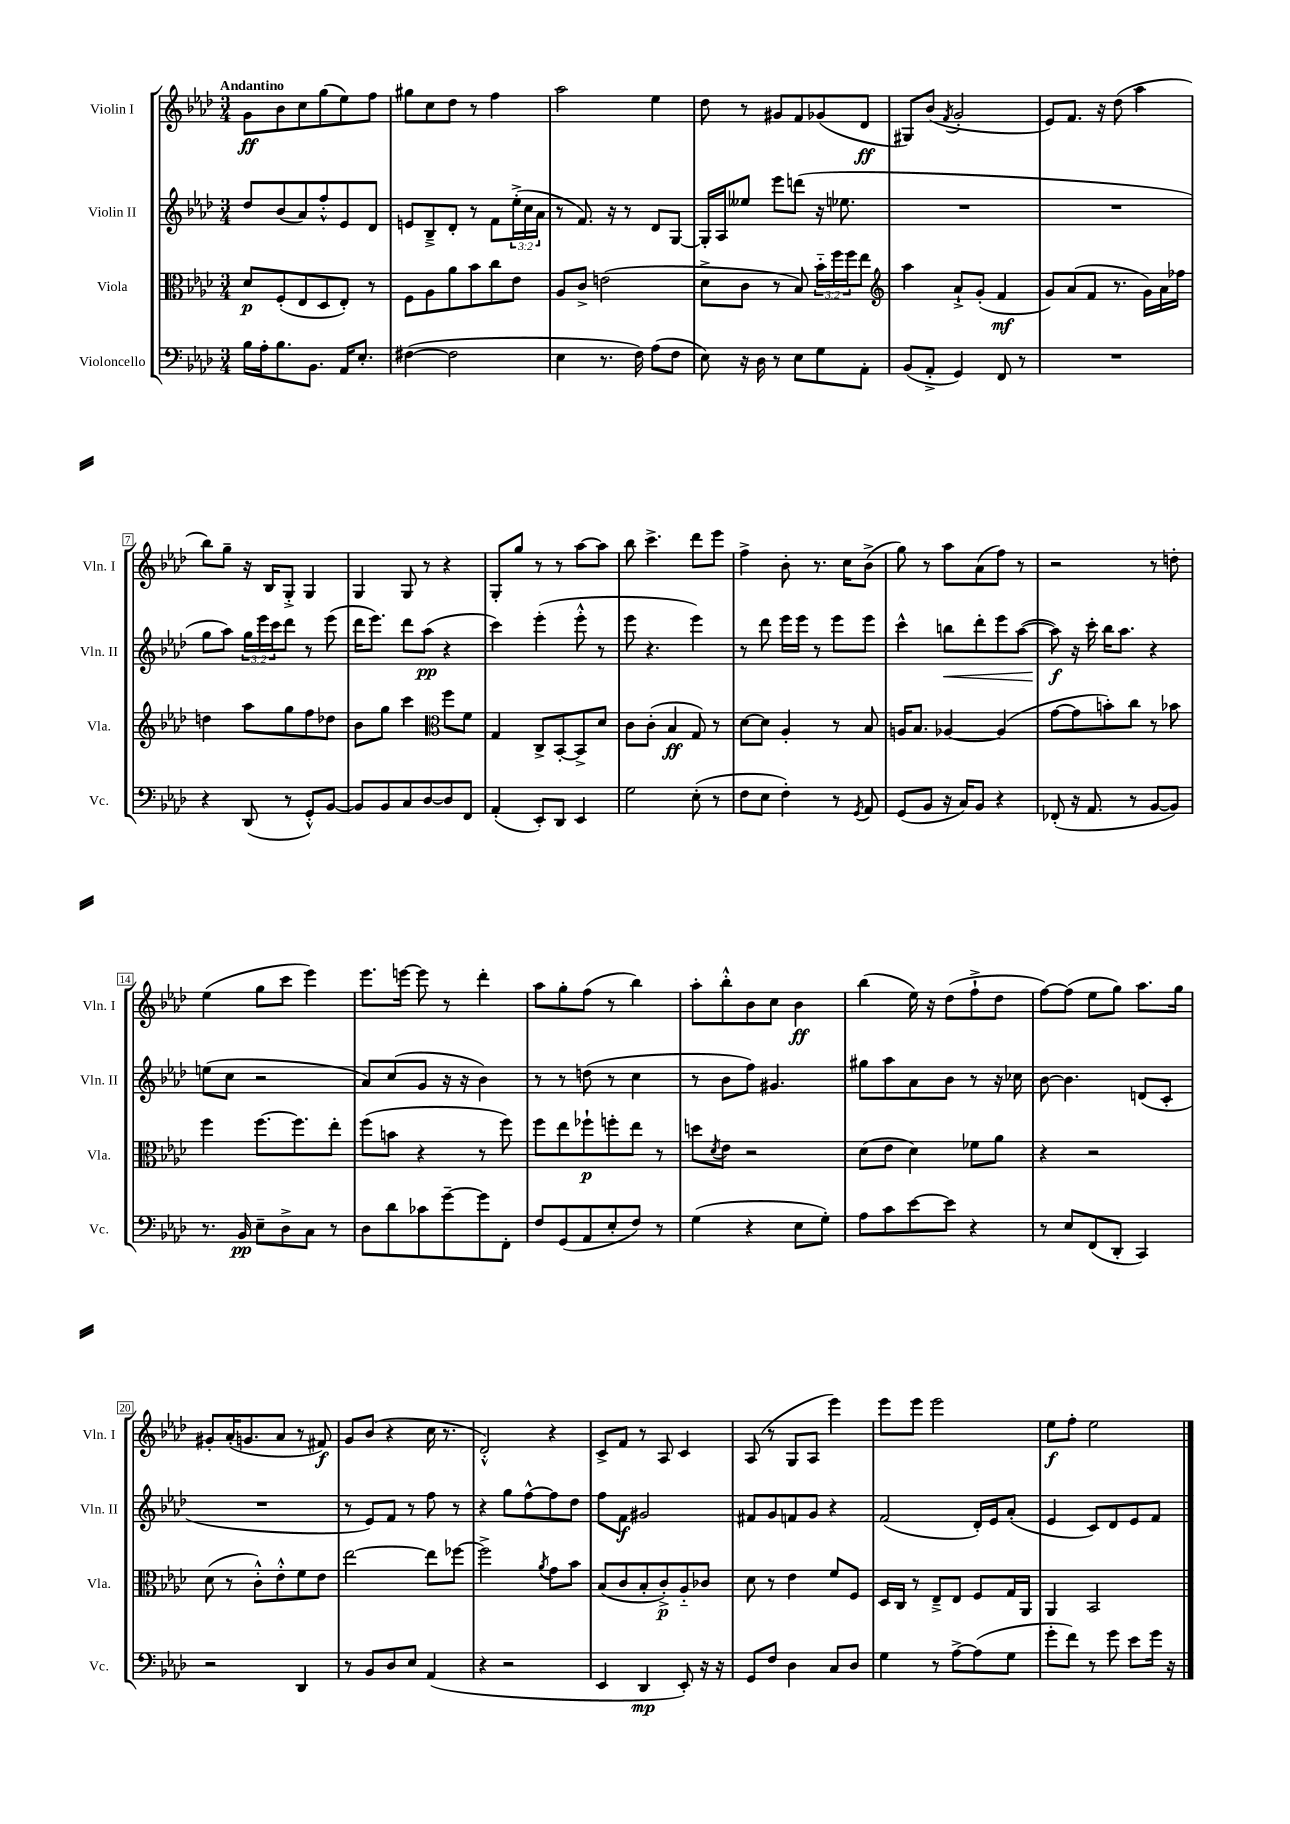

**kern	**dynam	**kern	**dynam	**kern	**dynam	**kern	**dynam
*part4	*part4	*part3	*part3	*part2	*part2	*part1	*part1
*staff4	*staff4	*staff3	*staff3	*staff2	*staff2	*staff1	*staff1
*I"Violoncello	*	*I"Viola	*	*I"Violin II	*	*I"Violin I	*
*I'Vc.	*	*I'Vla.	*	*I'Vln. II	*	*I'Vln. I	*
*clefF4	*	*clefC3	*	*clefG2	*	*clefG2	*
*k[b-e-a-d-]	*	*k[b-e-a-d-]	*	*k[b-e-a-d-]	*	*k[b-e-a-d-]	*
*M3/4	*	*M3/4	*	*M3/4	*	*M3/4	*
=1	=1	=1	=1	=1	=1	=1	=1
!	!	!	!	!	!	!LO:TX:a:B:t=Andantino	!
16B-\LL	.	8d-/L	p	8dd-/L	.	8g\L	ff
16A-'\J	.	.	.	.	.	.	.
8.B-\	.	(8F'/	.	(8b-/	.	8b-\	.
.	.	8E-/	.	8a-/)	.	8cc\	.
8.BB-\J	.	.	.	.	.	.	.
.	.	8D-/	.	8ff'^^/	.	(8gg\	.
16AA-/KL	.	8E-'/J)	.	8e-/	.	8ee-\)	.
8.E-'/J	.	.	.	.	.	.	.
.	.	8r	.	8d-/J	.	8ff\J	.
=2	=2	=2	=2	=2	=2	=2	=2
([4F#X\	.	8F\L	.	8en/L	.	8gg#X\L	.
.	.	8A-\	.	8B-~^/	.	8cc\	.
2F#\]	.	8a-\	.	8d-'/J	.	8dd-\J	.
.	.	8b-\	.	8r	.	8r	.
.	.	8cc\	.	8f\L	.	4ff\	.
.	.	8e-\J	.	(24ee-'^\L	.	.	.
.	.	.	.	24cc\	.	.	.
.	.	.	.	24a-\JJ	.	.	.
=3	=3	=3	=3	=3	=3	=3	=3
4E-\	.	8A-/L	.	8r	.	2aa-\	.
.	.	8c^/J	.	8.f/)	.	.	.
8.r	.	(2en\	.	.	.	.	.
.	.	.	.	16r	.	.	.
.	.	.	.	8r	.	.	.
16F\)	.	.	.	.	.	.	.
(8A-\L	.	.	.	8d-/L	.	4ee-\	.
8F\J	.	.	.	[8G/J	.	.	.
=4	=4	=4	=4	=4	=4	=4	=4
8E-\)	.	8d-^\L	.	16G'/LL]	.	8dd-\	.
.	.	.	.	16A-/J	.	.	.
16r	.	8c\J	.	8ee--X/J	.	8r	.
16D-\	.	.	.	.	.	.	.
8r	.	8r	.	8eee-\L	.	8g#X/L	.
8E-\L	.	8B-/)	.	(8dddn\J	.	8f/	.
8G\	.	24b-\LL	.	16r	.	(8g-X/	.
.	.	24ff\	.	.	.	.	.
.	.	.	.	8.ee-X\	.	.	.
.	.	24ff\J	.	.	.	.	.
8AA-'\J	.	8ee-\J	.	.	.	8d-/J	ff
=5	=5	=5	=5	=5	=5	=5	=5
*	*	*clefG2	*	*	*	*	*
(8BB-/L	.	4aa-\	.	2.r	.	8G#X/L)	.
8AA-'^/J	.	.	.	.	.	(8b-/J	.
.	.	.	.	.	.	8qf/	.
4GG/)	.	8a-`^/L	.	.	.	2g'/	.
.	.	(8g'/J	.	.	.	.	.
8FF/	.	4f/	mf	.	.	.	.
8r	.	.	.	.	.	.	.
=6	=6	=6	=6	=6	=6	=6	=6
2.r	.	8g/L)	.	2.r	.	8e-/L)	.
.	.	(8a-/	.	.	.	8.f/J	.
.	.	8f/J	.	.	.	.	.
.	.	.	.	.	.	16r	.
.	.	8.r	.	.	.	(8dd-\	.
.	.	.	.	.	.	4aa-\	.
.	.	16g\LL)	.	.	.	.	.
.	.	16a-\	.	.	.	.	.
.	.	16ff-X\JJ	.	.	.	.	.
!!LO:LB:g=z
=7	=7	=7	=7	=7	=7	=7	=7
4r	.	4ddn\	.	8gg\L	.	8bb-\L)	.
.	.	.	.	8aa-\J)	.	8gg~\J	.
(8DD-/	.	8aa-\L	.	24gg\LL	.	16r	.
.	.	.	.	24eee-\	.	.	.
.	.	.	.	.	.	16B-/KL	.
.	.	.	.	24ccc\J	.	.	.
8r	.	8gg\	.	8ddd-\J	.	8G'^/J	.
8GG'^^/L)	.	8ff\	.	8r	.	4G/	.
[8BB-/J	.	8dd-X\J	.	(8eee-\	.	.	.
=8	=8	=8	=8	=8	=8	=8	=8
8BB-/L]	.	8b-\L	.	16ddd-\KL	.	4G/	.
.	.	.	.	8.eee-\J)	.	.	.
8BB-/	.	8gg\J	.	.	.	.	.
8C/	.	4ccc\	.	8ddd-\L	.	8G/	.
[8D-/	.	.	.	(8aa-\J	pp	8r	.
*	*	*clefC3	*	*	*	*	*
8D-/]	.	8ff\L	.	4r	.	4r	.
8FF/J	.	8f\J	.	.	.	.	.
=9	=9	=9	=9	=9	=9	=9	=9
(4AA-'/	.	4G/	.	4ccc\)	.	8G'/L	.
.	.	.	.	.	.	8gg/J	.
8EE-'/L)	.	8C^/L	.	(4eee-'\	.	8r	.
8DD-/J	.	[8BB-'/	.	.	.	8r	.
4EE-/	.	8BB-^/]	.	8eee-'^^\	.	[8aa-\L	.
.	.	8d-/J	.	8r	.	8aa-\J]	.
=10	=10	=10	=10	=10	=10	=10	=10
2G\	.	8c\L	.	8eee-\	.	8bb-\	.
.	.	(8c'\J	.	4.r	.	4.ccc^\	.
.	.	4B-/	ff	.	.	.	.
(8E-'\	.	8G/)	.	4eee-\)	.	8ddd-\L	.
8r	.	8r	.	.	.	8eee-\J	.
=11	=11	=11	=11	=11	=11	=11	=11
8F\L	.	[8d-\L	.	8r	.	4ff^\	.
8E-\J	.	8d-\J]	.	8ddd-\	.	.	.
4F'\)	.	4A-'/	.	16eee-\LL	.	8b-'\	.
.	.	.	.	16eee-\JJ	.	.	.
.	.	.	.	8r	.	8.r	.
8r	.	8r	.	8eee-\L	.	.	.
.	.	.	.	.	.	16cc\KL	.
8qGG/	.	.	.	.	.	.	.
8AA-/	.	8B-/	.	8eee-\J	.	(8b-^\J	.
=12	=12	=12	=12	=12	=12	=12	=12
(8GG/L	.	16An/KL	.	4ccc^^\	.	8gg\)	.
.	.	8.B-/J	.	.	.	.	.
8BB-/J	.	.	.	.	.	8r	.
!	!	!	!	!	!LO:HP:b	!	!
16r	.	[4A-X/	.	8bbn\L	<	8aa-\L	.
16C/KL)	.	.	.	.	.	.	.
8BB-/J	.	.	.	8ddd-'\	.	(8a-\	.
4r	.	(4A-/]	.	8eee-\	.	8ff\J)	.
.	.	.	.	([8aa-\J	.	8r	.
=13	=13	=13	=13	=13	=13	=13	=13
(8FF-X'/	.	[8g\L	.	8aa-\])	f	2r	.
16r	.	8g\]	.	16r	[	.	.
8.AA-/	.	.	.	16ccc'\	.	.	.
.	.	8bn'\)	.	16bb-\KL	.	.	.
.	.	.	.	8.aa-\J	.	.	.
8r	.	8cc\J	.	.	.	.	.
[8BB-/L	.	8r	.	4r	.	8r	.
8BB-/J])	.	8b-X\	.	.	.	8ddn'\	.
!!LO:LB:g=z
=14	=14	=14	=14	=14	=14	=14	=14
8.r	.	4ff\	.	(8een\L	.	(4ee-\	.
.	.	.	.	8cc\J	.	.	.
16BB-/	pp	.	.	.	.	.	.
8E-~\L	.	[8.ff\L	.	2r	.	8gg\L	.
8D-^\	.	.	.	.	.	8ccc\J	.
.	.	8.ff\]	.	.	.	.	.
8C\J	.	.	.	.	.	4eee-\)	.
8r	.	8ee-'\J	.	.	.	.	.
=15	=15	=15	=15	=15	=15	=15	=15
8D-\L	.	(8ff\L	.	8a-/L)	.	8.eee-\L	.
8d-\	.	8bn\J	.	(8cc/	.	.	.
.	.	.	.	.	.	[16eeen\Jk	.
8c-X\	.	4r	.	8g/J	.	8eee\]	.
[8g~\	.	.	.	16r	.	8r	.
.	.	.	.	16r	.	.	.
8g\]	.	8r	.	4b-\)	.	4ddd-'\	.
8FF'\J	.	8ff\)	.	.	.	.	.
=16	=16	=16	=16	=16	=16	=16	=16
8F/L	.	8ff\L	.	8r	.	8aa-\L	.
(8GG/	.	8ee-\	.	8r	.	8gg'\	.
8AA-/	.	8ff-X`\	p	(8ddn\	.	(8ff\J	.
8E-'/	.	8ffn'\	.	8r	.	8r	.
8F/J)	.	8ee-\J	.	4cc\	.	4bb-\)	.
8r	.	8r	.	.	.	.	.
=17	=17	=17	=17	=17	=17	=17	=17
(4G\	.	8ddn\L	.	8r	.	8aa-'\L	.
.	.	8qd-/	.	.	.	.	.
.	.	8e-\J	.	8b-\L	.	8bb-'^^\	.
4r	.	2r	.	8ff\J)	.	8b-\	.
.	.	.	.	4.g#X/	.	8cc\J	.
8E-\L	.	.	.	.	.	4b-\	ff
8G'\J)	.	.	.	.	.	.	.
=18	=18	=18	=18	=18	=18	=18	=18
8A-\L	.	(8d-\L	.	8gg#X\L	.	(4bb-\	.
8c\	.	8e-\J	.	8aa-\	.	.	.
[8e-\	.	4d-\)	.	8a-\	.	16ee-\)	.
.	.	.	.	.	.	16r	.
8e-\J]	.	.	.	8b-\J	.	(8dd-\L	.
4r	.	8f-X\L	.	8r	.	8ff`^\	.
.	.	8a-\J	.	16r	.	8dd-\J	.
.	.	.	.	16cc-X\	.	.	.
=19	=19	=19	=19	=19	=19	=19	=19
8r	.	4r	.	[8b-\	.	[8ff\L)	.
8E-/L	.	.	.	4.b-\]	.	(8ff\J]	.
(8FF/	.	2r	.	.	.	8ee-\L	.
8DD-'/J	.	.	.	.	.	8gg\J)	.
4CC/)	.	.	.	(8dn/L	.	8.aa-\L	.
.	.	.	.	8c'/J	.	.	.
.	.	.	.	.	.	16gg\Jk	.
!!LO:LB:g=z
=20	=20	=20	=20	=20	=20	=20	=20
2r	.	(8d-\	.	2.r	.	8g#X'/L	.
.	.	8r	.	.	.	(16a-'/K	.
.	.	.	.	.	.	8.gn/	.
.	.	8c'^^\L)	.	.	.	.	.
.	.	8e-'^^\	.	.	.	8a-/J	.
4DD-/	.	8f\	.	.	.	8r	.
.	.	8e-\J	.	.	.	8f#X/)	f
=21	=21	=21	=21	=21	=21	=21	=21
8r	.	[2ee-\	.	8r	.	8g/L	.
8BB-/L	.	.	.	8e-/L)	.	(8b-/J	.
8D-/	.	.	.	8f/J	.	4r	.
8E-/J	.	.	.	8r	.	.	.
(4AA-/	.	8ee-\L]	.	8ff\	.	16cc\	.
.	.	.	.	.	.	8.r	.
.	.	[8ff-X\J	.	8r	.	.	.
=22	=22	=22	=22	=22	=22	=22	=22
4r	.	2ff-^\]	.	4r	.	2d-'^^/)	.
2r	.	.	.	8gg\L	.	.	.
.	.	.	.	[8ff^^\	.	.	.
.	.	8qa-/	.	.	.	.	.
.	.	8g\L	.	8ff\]	.	4r	.
.	.	8b-\J	.	8dd-\J	.	.	.
=23	=23	=23	=23	=23	=23	=23	=23
4EE-/	.	(8B-/L	.	8ff\L	.	8c^/L	.
.	.	8c/	.	8f\J	f	8f/J	.
4DD-/	mp	8B-'/	.	2g#X/	.	8r	.
.	.	8c'^/)	p	.	.	8A-/	.
8EE-'/)	.	8A-/	.	.	.	4c/	.
16r	.	8c-X/J	.	.	.	.	.
16r	.	.	.	.	.	.	.
=24	=24	=24	=24	=24	=24	=24	=24
8GG/L	.	8d-\	.	8f#X/L	.	(8A-/	.
8F/J	.	8r	.	8g/	.	8r	.
4D-\	.	4e-\	.	8fn/	.	8G/L	.
.	.	.	.	8g/J	.	8A-/J	.
8C/L	.	8f/L	.	4r	.	4eee-\)	.
8D-/J	.	8F/J	.	.	.	.	.
=25	=25	=25	=25	=25	=25	=25	=25
4G\	.	16D-/LL	.	(2f/	.	8eee-\L	.
.	.	16C/JJ	.	.	.	.	.
.	.	8r	.	.	.	8eee-\J	.
8r	.	8E-~^/L	.	.	.	2eee-\	.
[8A-^\L	.	8E-/J	.	.	.	.	.
(8A-\]	.	8F/L	.	16d-'/LL)	.	.	.
.	.	.	.	16e-/J	.	.	.
8G\J	.	16G/L	.	(8a-'/J	.	.	.
.	.	16AA-/JJ	.	.	.	.	.
=26	=26	=26	=26	=26	=26	=26	=26
8g'\L	.	4AA-/	.	4e-/	.	8ee-\L	f
8f\J)	.	.	.	.	.	8ff'\J	.
8r	.	2BB-/	.	8c/L)	.	2ee-\	.
8g\	.	.	.	8d-/	.	.	.
8e-\L	.	.	.	8e-/	.	.	.
16g\Jk	.	.	.	8f/J	.	.	.
16r	.	.	.	.	.	.	.
==	==	==	==	==	==	==	==
*-	*-	*-	*-	*-	*-	*-	*-
